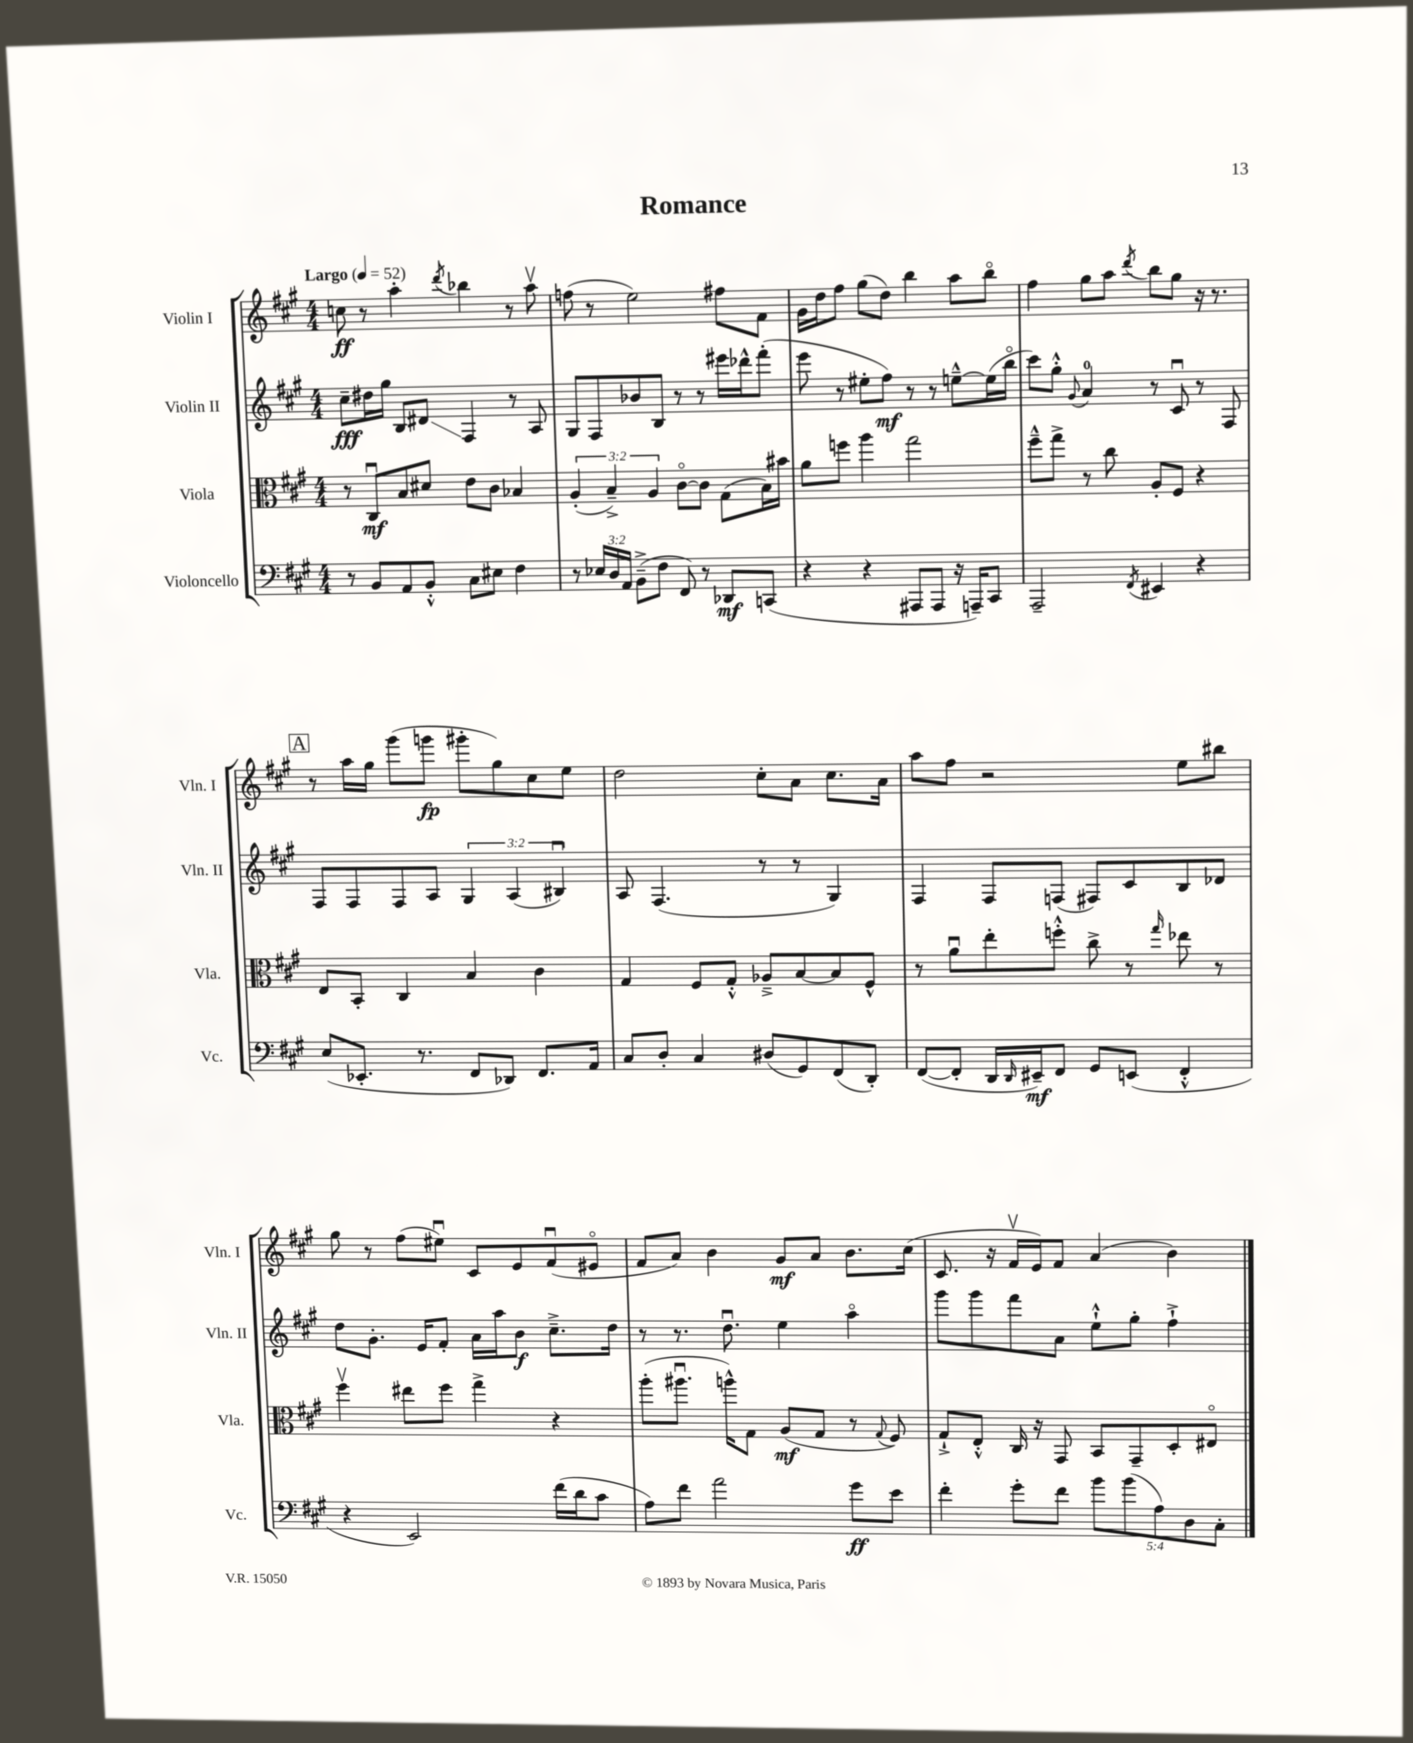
\header { title = "Romance" }
<<
\new StaffGroup <<
\new Staff = "s0" \with { instrumentName = "Violin I" shortInstrumentName = "Vln. I" } {
    \clef treble \key a \major \numericTimeSignature \time 4/4 \tempo "Largo" 4 = 52
    c''8\ff r8 a''4-. \acciaccatura { d'''8 } bes''4 r8 a''8\upbow |
    f''8( r8 e''2) fis''8 fis'8 |
    gis'16 d''16 fis''8 gis''8( d''8) b''4 a''8 b''8\flageolet |
    fis''4 gis''8 a''8 \acciaccatura { d'''8 } b''8 gis''8 r16 r8. |
    \mark \markup { \box "A" } r8 a''16 gis''16 gis'''8( g'''8\fp gis'''8-. gis''8) cis''8 e''8 |
    d''2 cis''8-. a'8 cis''8. a'16 |
    a''8 fis''8 r2 e''8 bis''8 |
    gis''8 r8 fis''8( eis''8\downbow) cis'8 e'8 fis'8\downbow( eis'8\flageolet |
    fis'8 a'8) b'4 gis'8\mf a'8 b'8. cis''16( |
    cis'8. r16 fis'16\upbow e'16) fis'8 a'4( b'4) \bar "|." |
}
\new Staff = "s1" \with { instrumentName = "Violin II" shortInstrumentName = "Vln. II" } {
    \clef treble \key a \major \numericTimeSignature \time 4/4 \override Staff.TupletNumber.text = #tuplet-number::calc-fraction-text
    cis''8--\fff dis''16 gis''16 b8 dis'8\glissando fis4 r8 a8 |
    gis8 fis8 bes'8 b8 r8 r8 eis'''16 des'''16-^ fis'''8-.( |
    e'''8 r8 eis''8-. fis''8\mf) r8 r8 e''8~---^ e''16( b''16\flageolet |
    cis'''8) gis''8-.-^ \appoggiatura { gis'8 } a'4-0 r8 cis'8\downbow r8 fis8 |
    \mark \markup { \box "A" } fis8 fis8 fis8 a8 \tuplet 3/2 { gis4 a4( bis4\downbow) } |
    a8 fis4.( r8 r8 gis4) |
    fis4 fis8 f8( fis8) cis'8 b8 des'8 |
    d''8 gis'8.-. e'16 fis'8-. a'16 a''16 b'8\f cis''8.---> d''16 |
    r8 r8. d''8.\downbow e''4 a''4\flageolet |
    gis'''8 gis'''8 fis'''8 a'8 e''8-!-^ gis''8-. fis''4-!-> \bar "|." |
}
\new Staff = "s2" \with { instrumentName = "Viola" shortInstrumentName = "Vla." } {
    \clef alto \key a \major \numericTimeSignature \time 4/4 \override Staff.TupletNumber.text = #tuplet-number::calc-fraction-text
    r8 cis8\downbow\mf b8 dis'8 e'8 cis'8 bes4 |
    \tuplet 3/2 { a4-.( b4--->) a4 } cis'8~\flageolet cis'8 gis8( b16) bis'16 |
    a'8 f''8 a''4 gis''2 |
    fis''8---^ gis''8-> r8 cis''8 a8-. fis8 r4 |
    \mark \markup { \box "A" } e8 b,8-. cis4 b4 cis'4 |
    gis4 fis8 gis8-.-^ aes8---> b8~ b8 fis8-^ |
    r8 a'8\downbow e''8-. f''8-.-^ cis''8-> r8 \grace { gis''16 } ees''8 r8 |
    fis''4\upbow eis''8 fis''8 gis''4-> r4 |
    a''8-.( ais''8.\downbow a''16-^) gis8 a8\mf( gis8 r8 \appoggiatura { gis8 } fis8) |
    gis8-!-> e8-.-^ cis16 r16 gis,8 b,8 gis,8-- d8-. eis8\flageolet \bar "|." |
}
\new Staff = "s3" \with { instrumentName = "Violoncello" shortInstrumentName = "Vc." } {
    \clef bass \key a \major \numericTimeSignature \time 4/4 \override Staff.TupletNumber.text = #tuplet-number::calc-fraction-text
    r8 b,8 a,8 b,8-.-^ cis8 eis8 fis4 |
    r8 \tuplet 3/2 { ees16 d16 a,16 } b,8--->( fis8 fis,8) r8 des,8\mf c,8( |
    r4 r4 ais,,8 ais,,8 r16 a,,16--) cis,8 |
    a,,2-- \acciaccatura { fis,8 } eis,4 r4 |
    \mark \markup { \box "A" } e8( ees,8.-. r8. fis,8 des,8) fis,8. a,16 |
    cis8 d8-. cis4 dis8( gis,8) fis,8( d,8-.) |
    fis,8~( fis,8-. d,16 \grace { d,16 } eis,16--\mf) fis,8 gis,8 e,8( fis,4-.-^ |
    r4 e,2) fis'16( d'16 cis'8 |
    a8) fis'8 a'2 gis'8\ff e'8 |
    fis'4-. gis'8-. fis'8 \tuplet 5/4 { b'8 b'8( a8) d8 cis8-. } \bar "|." |
}
>>
>>
\layout { \context { \Score \remove "Bar_number_engraver" } }
